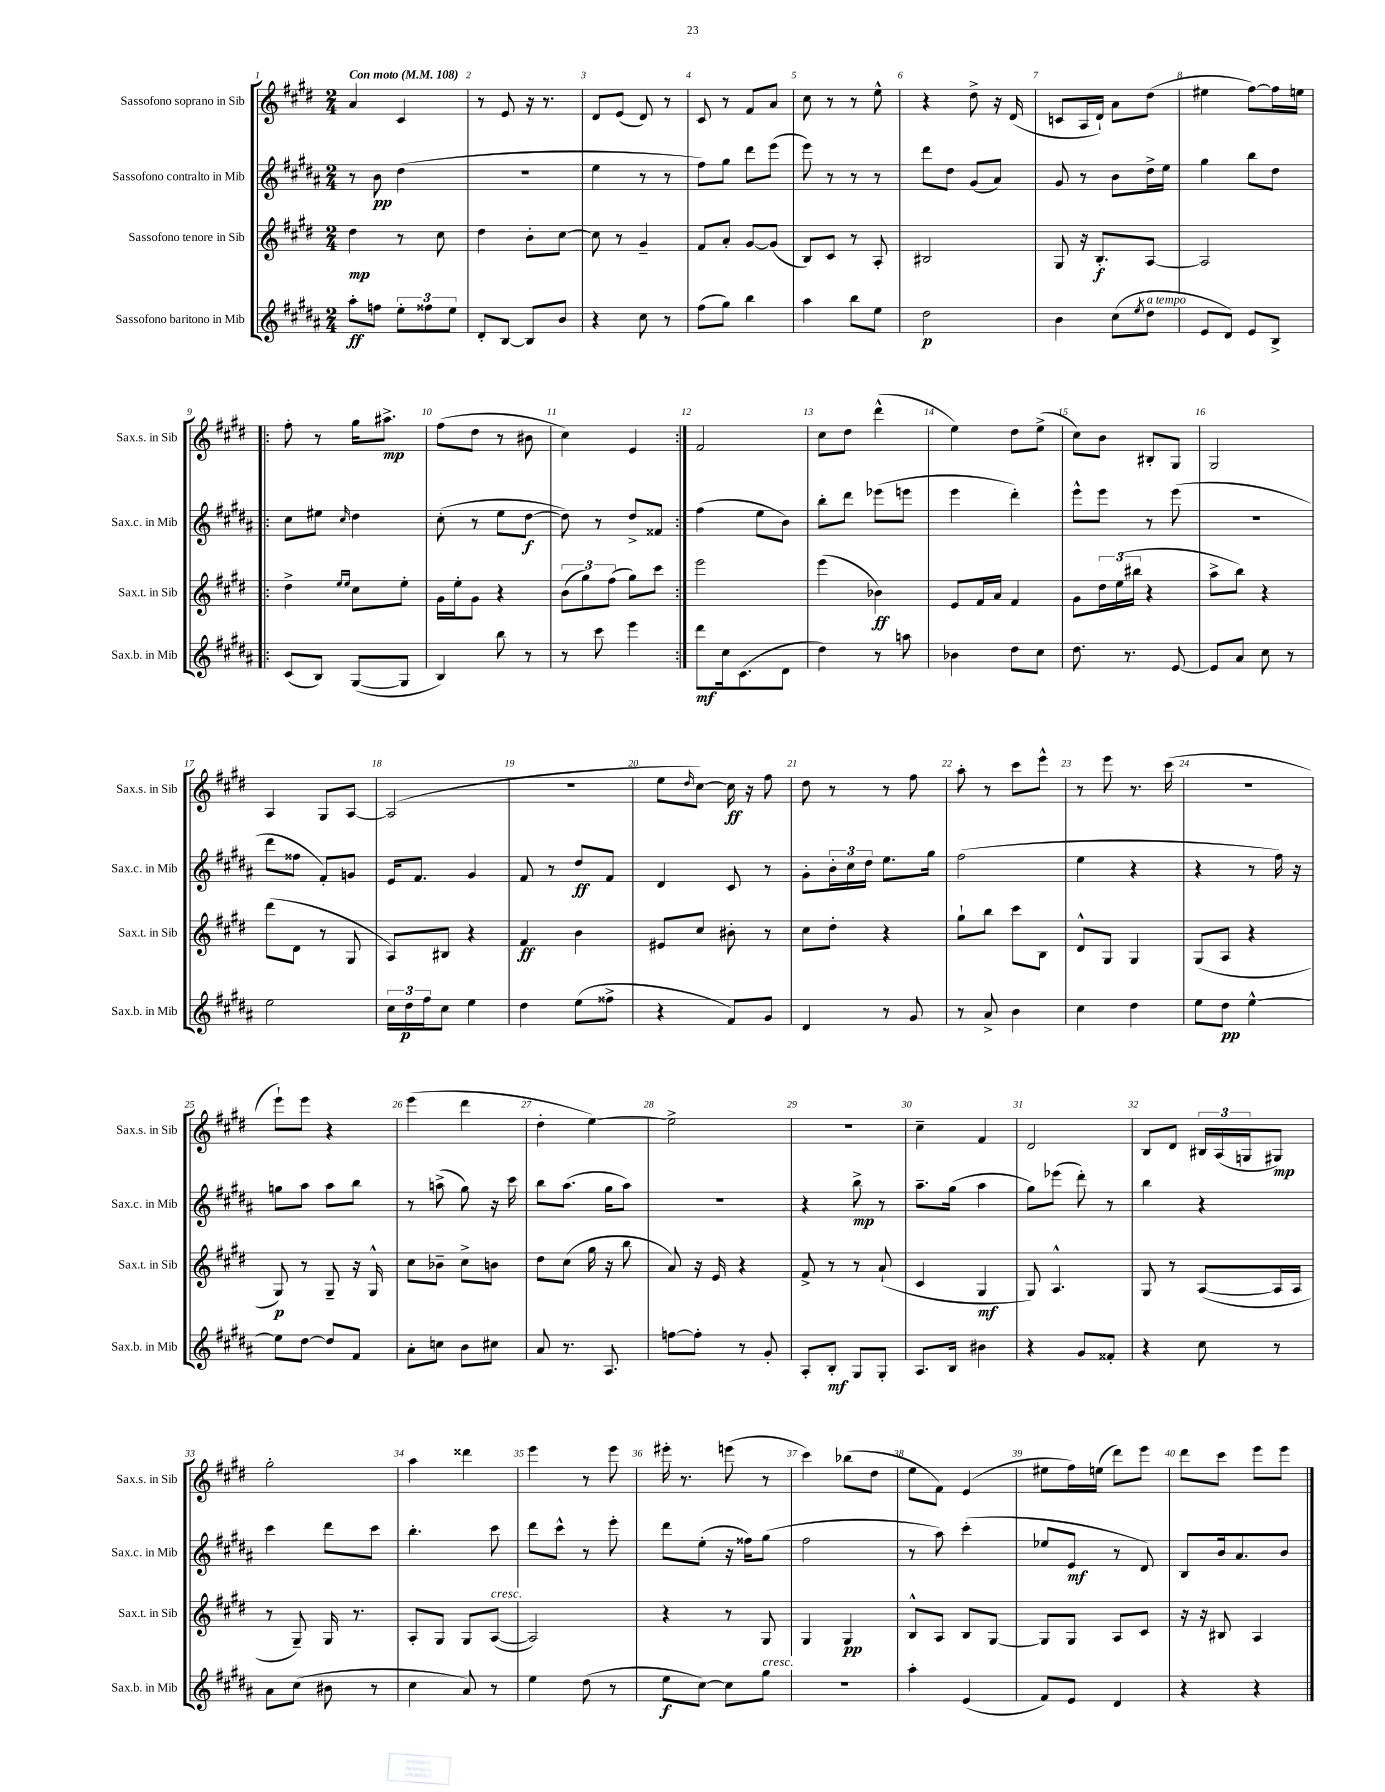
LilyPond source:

<<
\new StaffGroup <<
\new Staff = "s0" \with { instrumentName = "Sassofono soprano in Sib" shortInstrumentName = "Sax.s. in Sib" } {
    \clef treble \key e \major \numericTimeSignature \time 2/4 \tempo "Con moto" 4 = 108
    a'4 cis'4 |
    r8 e'8 r16 r8. |
    dis'8 e'8( dis'8) r8 |
    cis'8 r8 fis'8 a'8 |
    cis''8 r8 r8 e''8-^ |
    r4 dis''8-> r16 dis'16( |
    c'8 a16 dis'16-!) a'8 dis''8( |
    eis''4 fis''8~) fis''16 e''16 |
    \repeat volta 2 { fis''8-. r8 gis''16 ais''8.->\mp |
    fis''8( dis''8 r8 bis'8 |
    cis''4) e'4 | }
    fis'2 |
    cis''8 dis''8 dis'''4-^( |
    e''4) dis''8 e''8->( |
    cis''8) b'8 bis8-. gis8 |
    gis2 |
    a4 gis8 a8~ |
    a2( |
    r2 |
    e''8 \grace { dis''16 } cis''8~) cis''16\ff r16 fis''8 |
    dis''8 r8 r8 fis''8 |
    a''8-. r8 cis'''8 e'''8-^ |
    r8 e'''8 r8. cis'''16( |
    R2 |
    e'''8-!) e'''8 r4 |
    e'''4( dis'''4 |
    dis''4-. e''4~) |
    e''2-> |
    R2 |
    cis''4-- fis'4 |
    dis'2 |
    b8 dis'8 \tuplet 3/2 { bis16 a16( g16 } gis8\mp) |
    gis''2-. |
    a''4 disis'''4 |
    e'''4 r8 e'''8 |
    eis'''16-. r8. e'''8( r8 |
    cis'''4) bes''8( dis''8 |
    e''8 fis'8) e'4( |
    eis''8 fis''16) e''16( dis'''8) e'''8 |
    dis'''8 cis'''8 e'''8 e'''8 \bar "|." |
}
\new Staff = "s1" \with { instrumentName = "Sassofono contralto in Mib" shortInstrumentName = "Sax.c. in Mib" } {
    \clef treble \key b \major \numericTimeSignature \time 2/4
    r8 b'8\pp dis''4( |
    r2 |
    e''4 r8 r8 |
    fis''8) gis''8 dis'''8 e'''8( |
    e'''8) r8 r8 r8 |
    dis'''8 dis''8 gis'8( ais'8) |
    gis'8 r8 b'8 dis''16-> e''16 |
    gis''4 b''8 dis''8 |
    \repeat volta 2 { cis''8 eis''8 \grace { cis''16 } dis''4 |
    cis''8-.( r8 e''8 dis''8~\f |
    dis''8) r8 dis''8-> fisis'8 | }
    fis''4( e''8 b'8) |
    b''8-. dis'''8 ees'''8( e'''8 |
    e'''4 dis'''4-.) |
    e'''8-^ e'''8 r8 e'''8( |
    r2 |
    dis'''8 fisis''8 fis'8-.) g'8 |
    e'16 fis'8. gis'4 |
    fis'8 r8 dis''8\ff fis'8 |
    dis'4 cis'8 r8 |
    gis'8-. \tuplet 3/2 { b'16-. cis''16 dis''16 } e''8. gis''16 |
    fis''2( |
    e''4 r4 |
    r4 r8 fis''16) r16 |
    g''8 ais''8 ais''8 b''8 |
    r8 a''8->( gis''8) r16 cis'''16 |
    b''8 ais''8.( gis''16 ais''8) |
    r2 |
    r4 b''8->\mp r8 |
    ais''8.-- gis''16( ais''4 |
    gis''8) ees'''8( dis'''8-.) r8 |
    b''4 r4 |
    cis'''4 dis'''8 cis'''8 |
    b''4.-. cis'''8 |
    dis'''8 cis'''8-^ r8 e'''8-. |
    dis'''8 e''8-.( r16 fisis''16) gis''8( |
    fis''2 |
    r8 ais''8) cis'''4-.( |
    ees''8 e'8\mf r8 dis'8) |
    b8 b'16 ais'8. b'8 \bar "|." |
}
\new Staff = "s2" \with { instrumentName = "Sassofono tenore in Sib" shortInstrumentName = "Sax.t. in Sib" } {
    \clef treble \key e \major \numericTimeSignature \time 2/4
    dis''4\mp r8 cis''8 |
    dis''4 b'8-. cis''8~ |
    cis''8 r8 gis'4-- |
    fis'8 a'8-. gis'8~ gis'8( |
    b8) cis'8 r8 a8-. |
    bis2 |
    gis8 r16 b8.-.\f a8~ |
    a2 |
    \repeat volta 2 { dis''4-> \grace { e''16 e''16 } cis''8 e''8-. |
    gis'16 e''16-. gis'8 r4 |
    \tuplet 3/2 { b'8( gis''8) fis''8( } gis''8) cis'''8 | }
    e'''2 |
    e'''4( bes'4\ff) |
    e'8 fis'16 a'16 fis'4 |
    gis'8 \tuplet 3/2 { dis''16 e''16( bis''16 } r4 |
    a''8-> b''8) r4 |
    dis'''8( dis'8 r8 gis8 |
    a8) bis8 r4 |
    fis'4\ff b'4 |
    eis'8 cis''8 bis'8-. r8 |
    cis''8 dis''8-. r4 |
    gis''8-! b''8 cis'''8 b8 |
    dis'8-^ gis8 gis4 |
    gis8( a8 r4 |
    gis8\p) r8 gis8-- r16 gis16-^ |
    cis''8 bes'8-- cis''8-> b'8 |
    dis''8 cis''8( gis''16 r16 b''8 |
    a'8) r16 e'16 r4 |
    fis'8-> r8 r8 a'8-!( |
    cis'4 gis4\mf |
    gis8) a4.-^ |
    gis8 r8 a8~( a16 a16 |
    r8 gis8--) gis16 r8. |
    a8-. gis8 gis8 a8~^\markup { \italic "cresc." }( |
    a2) |
    r4 r8 gis8 |
    gis4 gis4\pp |
    b8-^ a8 b8 gis8~ |
    gis8 gis8 a8 cis'8 |
    r16 r16 bis8 a4 \bar "|." |
}
\new Staff = "s3" \with { instrumentName = "Sassofono baritono in Mib" shortInstrumentName = "Sax.b. in Mib" } {
    \clef treble \key b \major \numericTimeSignature \time 2/4
    ais''8-.\ff f''8 \tuplet 3/2 { e''8-. fisis''8 e''8 } |
    dis'8-. b8~ b8 b'8 |
    r4 cis''8 r8 |
    fis''8( gis''8) b''4 |
    ais''4 b''8 e''8 |
    dis''2\p |
    b'4 cis''8( \acciaccatura { e''8 } dis''8^\markup { \italic "a tempo" } |
    e'8 dis'8) e'8 b8-> |
    \repeat volta 2 { cis'8( b8) gis8~( gis8 |
    b4) b''8 r8 |
    r8 cis'''8 e'''4 | }
    dis'''8\mf cis''16 cis'8.( dis'8 |
    dis''4) r8 a''8 |
    bes'4 dis''8 cis''8 |
    dis''8. r8. e'8~ |
    e'8 ais'8 cis''8 r8 |
    e''2 |
    \tuplet 3/2 { cis''16 dis''16\p fis''16 } cis''8 e''4 |
    dis''4 e''8( fisis''8-> |
    r4 fis'8) gis'8 |
    dis'4 r8 gis'8 |
    r8 ais'8-> b'4 |
    cis''4 dis''4 |
    e''8 dis''8\pp e''4~-^ |
    e''8 dis''8~ dis''8 fis'8 |
    ais'8-. c''8 b'8 cis''8 |
    ais'8 r8. ais8. |
    f''8~ f''8-. r8 gis'8-. |
    ais8-. b8-.\mf gis8 gis8-. |
    ais8. b16 bis'4 |
    r4 gis'8 fisis'8-. |
    r4 cis''8 r8 |
    ais'8 cis''8( bis'8 r8 |
    cis''4 ais'8) r8 |
    e''4 dis''8( r8 |
    e''8\f cis''8~) cis''8 gis''8^\markup { \italic "cresc." } |
    r2 |
    ais''4-. e'4( |
    fis'8) e'8 dis'4 |
    r4 r4 \bar "|." |
}
>>
>>
\layout { \context { \Score \override BarNumber.break-visibility = ##(#f #t #t) barNumberVisibility = #all-bar-numbers-visible } }
